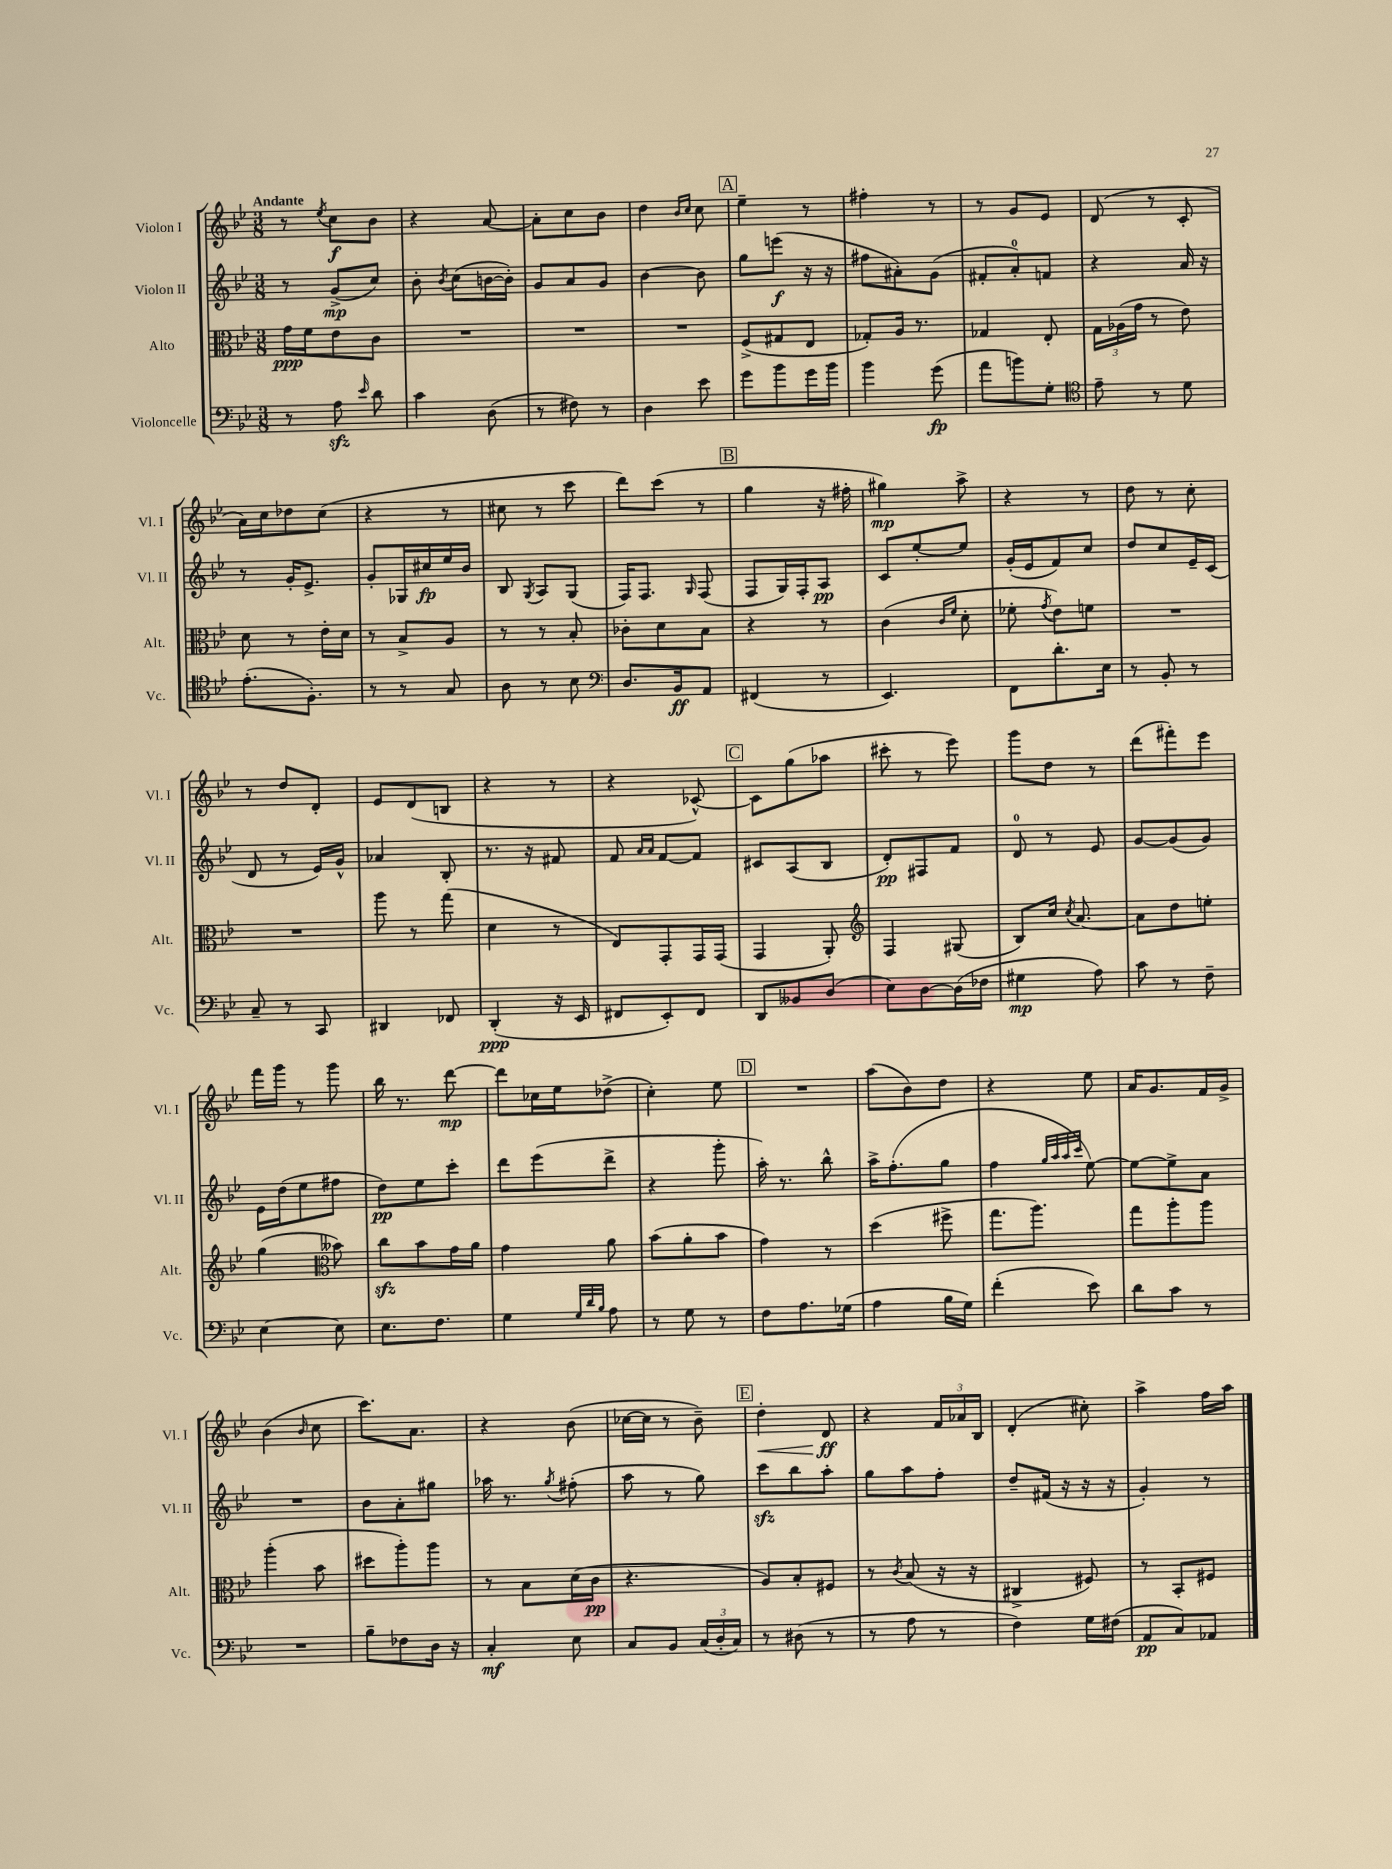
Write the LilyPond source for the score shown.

<<
\new StaffGroup <<
\new Staff = "s0" \with { instrumentName = "Violon I" shortInstrumentName = "Vl. I" } {
    \clef treble \key bes \major \numericTimeSignature \time 3/8 \tempo "Andante"
    \autoBeamOff r8 \acciaccatura { ees''8 } c''8[\f bes'8] |
    r4 a'8~ |
    a'8[-. c''8 bes'8] |
    d''4 \grace { bes'16[ c''16] } c''8 |
    \mark \markup { \box "A" } ees''4-- r8 |
    fis''4-. r8 |
    r8 g'8[ ees'8] |
    d'8( r8 c'8-. |
    a'16[) c''16 des''8 c''8]( |
    r4 r8 |
    cis''8 r8 c'''8 |
    d'''8[) c'''8]( r8 |
    \mark \markup { \box "B" } g''4 r16 fis''16-. |
    gis''4\mp) a''8-> |
    r4 r8 |
    d''8 r8 c''8-. |
    r8 d''8[ d'8]-. |
    ees'8[ d'8( b8] |
    r4 r8 |
    r4 ces'8~-^) |
    \mark \markup { \box "C" } ces'8[ g''8( aes''8] |
    cis'''8-. r8 ees'''8) |
    g'''8[ d''8] r8 |
    d'''8[( fis'''8-.) ees'''8] |
    f'''16[ g'''16] r8 g'''8 |
    bes''16 r8. d'''8~\mp |
    d'''8[ ces''16 ees''16 des''8]->( |
    c''4-.) ees''8 |
    \mark \markup { \box "D" } R4. |
    a''8[( bes'8) d''8] |
    r4 ees''8 |
    a'16[ g'8. f'16 g'16]-> |
    bes'4( \grace { bes'16 } c''8 |
    c'''8.[) a'8.] |
    r4 bes'8( |
    ces''16[~ ces''16] r8 bes'8--) |
    \mark \markup { \box "E" } d''4-.\< d'8\ff\! |
    r4 \tuplet 3/2 { f'16[ aes'16 bes16] } |
    d'4-.( cis''8-.) |
    a''4-> f''16[ a''16] \bar "|." |
}
\new Staff = "s1" \with { instrumentName = "Violon II" shortInstrumentName = "Vl. II" } {
    \clef treble \key bes \major \numericTimeSignature \time 3/8
    \autoBeamOff r8 g'8[->\mp( c''8]) |
    bes'8-. \acciaccatura { bes'8 } c''8[( b'16~ b'16]-.) |
    g'8[ a'8 g'8] |
    bes'4~ bes'8 |
    \mark \markup { \box "A" } g''8[ e'''8]\f( r16 r16 |
    fis''8[ ais'8-.) g'8]( |
    fis'8[-. a'8-0-.) f'8] |
    r4 a'16 r16 |
    r8 g'16[-. ees'8.]-> |
    g'8[-. ges16 cis''16\fp ees''16 bes'16] |
    bes8 \acciaccatura { g8 } a8[ g8]( |
    f16[) f8.] \grace { g16 } f8( |
    \mark \markup { \box "B" } f8[ g16) f16-. a8]\pp |
    c'8[ ees''8~-. ees''8] |
    g'16[-.( ees'16 f'8) c''8] |
    d''8[ c''8 ees'16-- c'16]( |
    d'8 r8 ees'16[) g'16]-^ |
    aes'4 bes8-. |
    r8. r16 fis'8 |
    f'8 \grace { a'16[ a'16] } f'8[~ f'8] |
    \mark \markup { \box "C" } cis'8[ a8( bes8] |
    d'8[-.\pp) fis8 f'8] |
    d'8-0 r8 ees'8 |
    g'8[~ g'8( g'8]) |
    ees'16[ d''16( ees''8 fis''8] |
    d''8[\pp) ees''8 c'''8]-. |
    d'''8[ ees'''8( d'''8]-> |
    r4 g'''8-. |
    \mark \markup { \box "D" } a''16-.) r8. bes''8-^ |
    a''16[-> f''8.-.( g''8] |
    f''4 \grace { g''32[ a''32 a''32 c'''32] } ees''8~) |
    ees''8[~ ees''8-> a'8] |
    R4. |
    bes'8[ a'8-. gis''8] |
    aes''16 r8. \acciaccatura { g''8 } fis''8-.( |
    a''8 r8 g''8) |
    \mark \markup { \box "E" } c'''8[\sfz bes''8 a''8]-. |
    g''8[ a''8 f''8]-. |
    d''8[-- fis'16]( r16 r16 r16 |
    g'4-.) r8 \bar "|." |
}
\new Staff = "s2" \with { instrumentName = "Alto" shortInstrumentName = "Alt." } {
    \clef alto \key bes \major \numericTimeSignature \time 3/8
    \autoBeamOff g'16[\ppp f'16 ees'8 c'8] |
    R4. |
    R4. |
    R4. |
    \mark \markup { \box "A" } f8[->( gis8 ees8] |
    ges8[-.) a16] r8. |
    ges4 ees8-. |
    \tuplet 3/2 { g16[ aes16( g'16] } r8 ees'8) |
    d'8 r8 ees'16[-. d'16] |
    r8 bes8[-> a8] |
    r8 r8 bes8-. |
    ces'8[-. d'8 bes8] |
    \mark \markup { \box "B" } r4 r8 |
    c'4( \grace { c'16[ f'16] } d'8-. |
    fes'8-. \acciaccatura { g'8 } ees'8[) f'8] |
    R4. |
    R4. |
    a''8 r8 g''8( |
    d'4 r8 |
    ees8[) g,8-. g,16 g,16]( |
    \mark \markup { \box "C" } g,4 a,8-.) |
    \clef treble f4 gis8( |
    bes8[) c''16] \acciaccatura { c''8 } a'8.~ |
    a'8[ d''8 e''8]-. |
    g''4( \clef alto beses'8) |
    c''8[\sfz bes'8 g'16 a'16] |
    g'4 a'8 |
    bes'8[( a'8-. bes'8] |
    \mark \markup { \box "D" } g'4) r8 |
    d''4( fis''8-> |
    g''8.[ a''8.]) |
    g''8[ a''8-. a''8] |
    a''4-.( bes'8 |
    dis''8[ a''8-.) a''8] |
    r8 bes8[ d'16( c'16]\pp |
    r4. |
    \mark \markup { \box "E" } a8[) bes8-. fis8] |
    r8 \acciaccatura { c'8 } bes8( r16 r16 |
    cis4-> fis8) |
    r8 bes,8[-. fis8] \bar "|." |
}
\new Staff = "s3" \with { instrumentName = "Violoncelle" shortInstrumentName = "Vc." } {
    \clef bass \key bes \major \numericTimeSignature \time 3/8
    \autoBeamOff r8 a8\sfz \grace { ees'16 } d'8 |
    c'4 d8( |
    r8 fis8) r8 |
    d4 ees'8 |
    \mark \markup { \box "A" } g'8[ bes'8 g'16 bes'16] |
    bes'4 g'8\fp( |
    a'8[ b'8) g8]-. |
    \clef tenor ees'8-- r8 d'8 |
    ees'8.[-.( f8.]-.) |
    r8 r8 g8 |
    a8 r8 bes8 |
    \clef bass d8.[ bes,16\ff a,8] |
    \mark \markup { \box "B" } fis,4( r8 |
    ees,4.) |
    f,8[ d'8.-. ees16] |
    r8 bes,8-. r8 |
    c8-- r8 c,8 |
    dis,4 fes,8 |
    d,4-.\ppp( r16 ees,16 |
    fis,8[ ees,8-.) fis,8] |
    \mark \markup { \box "C" } d,8[ beses,8 d8]( |
    ees8[) d8~ d16( fes16] |
    gis4\mp a8) |
    c'8 r8 f8-- |
    ees4~ ees8 |
    ees8.[ f8.] |
    g4 \grace { g32[ d'32 bes32] } a8 |
    r8 g8 r8 |
    \mark \markup { \box "D" } f8[ a8. ges16]( |
    a4 bes16[ g16]) |
    f'4-.( ees'8) |
    d'8[ c'8] r8 |
    R4. |
    bes8[-- fes8 d16] r16 |
    c4-.\mf ees8 |
    c8[ bes,8] \tuplet 3/2 { c16[( d16-. c16]) } |
    \mark \markup { \box "E" } r8 dis8( r8 |
    r8 a8 r8 |
    f4) g16[ fis16]( |
    a,8[\pp c8) aes,8] \bar "|." |
}
>>
>>
\layout { \context { \Score \remove "Bar_number_engraver" } }
